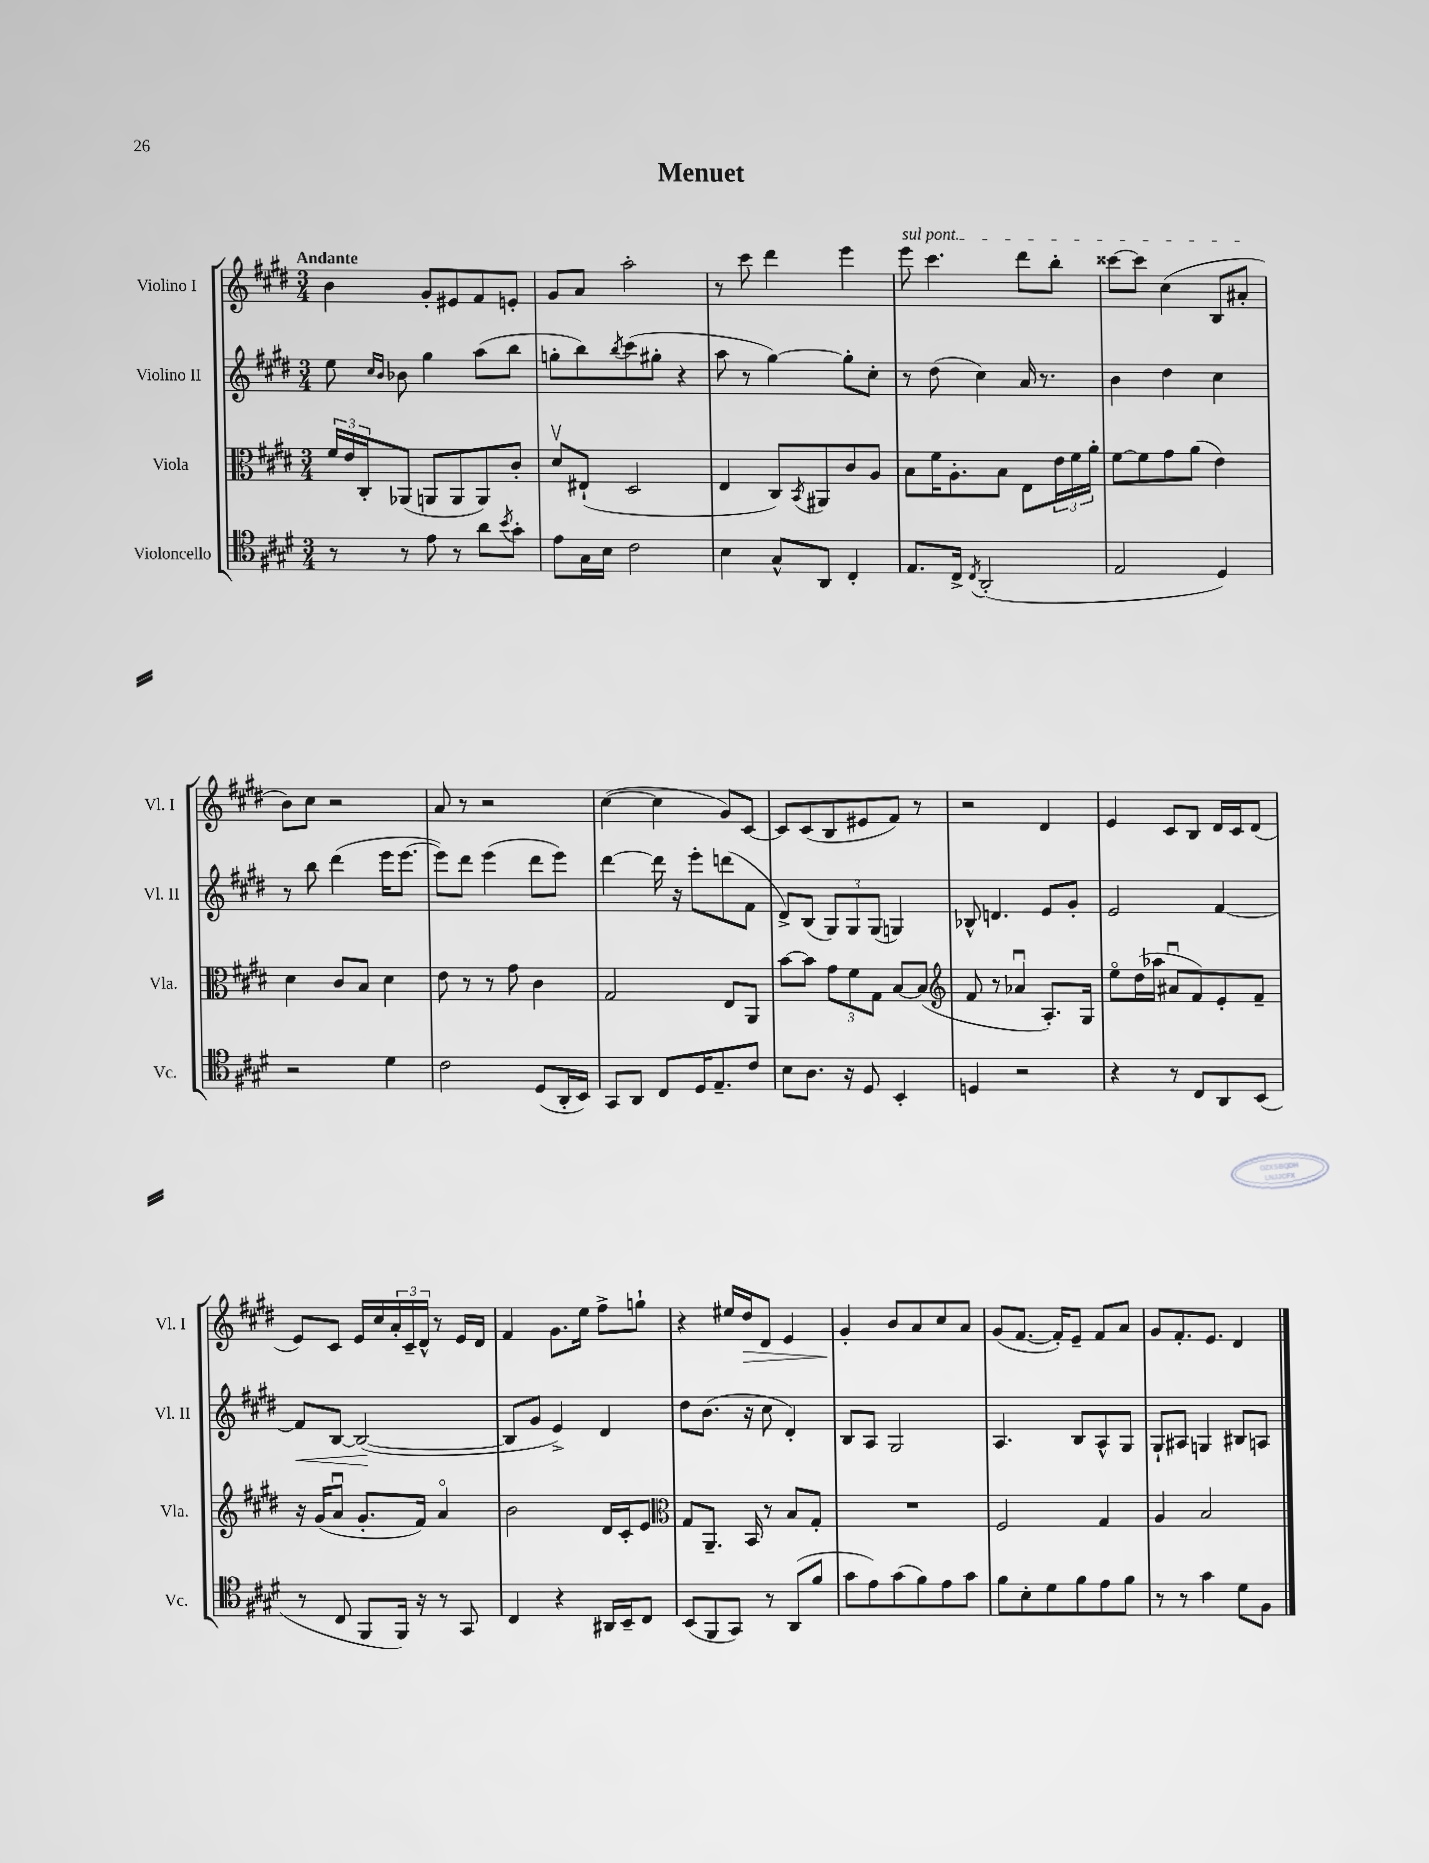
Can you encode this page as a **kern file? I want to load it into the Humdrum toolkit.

**kern	**kern	**kern	**dynam	**kern	**dynam
*part4	*part3	*part2	*part2	*part1	*part1
*staff4	*staff3	*staff2	*staff2	*staff1	*staff1
*I"Violoncello	*I"Viola	*I"Violino II	*	*I"Violino I	*
*I'Vc.	*I'Vla.	*I'Vl. II	*	*I'Vl. I	*
*clefC4	*clefC3	*clefG2	*	*clefG2	*
*k[f#c#g#d#]	*k[f#c#g#d#]	*k[f#c#g#d#]	*	*k[f#c#g#d#]	*
*M3/4	*M3/4	*M3/4	*	*M3/4	*
=1	=1	=1	=1	=1	=1
!	!	!	!	!LO:TX:a:B:t=Andante	!
8r	24f#/LL	8ee\	.	4b\	.
.	24e/	.	.	.	.
.	24C#'/J	.	.	.	.
.	.	16qqcc#/LL	.	.	.
.	.	16qqb/JJ	.	.	.
8r	(8AA-X/J	8b-X\	.	.	.
8e\	8AAn/L	4gg#\	.	8g#'/L	.
8r	8AA/	.	.	8e#X/	.
8a\L	8AA/)	(8aa\L	.	8f#/	.
8qb/	.	.	.	.	.
8g#'\J	8c#'/J	8bb\J	.	8en'/J	.
=2	=2	=2	=2	=2	=2
8e\L	8d#v/L	8ggn'\L	.	8g#/L	.
16G#\L	(8E#X`/J	8bb\)	.	8a/J	.
16B\JJ	.	.	.	.	.
.	.	8qbb/	.	.	.
2c#\	2D#/	(8ccc#\	.	2aa'\	.
.	.	8gg#X'\J	.	.	.
.	.	4r	.	.	.
=3	=3	=3	=3	=3	=3
4B\	4E/	8aa\	.	8r	.
.	.	8r	.	8ccc#\	.
8G#^^/L	8C#/L)	[4gg#\)	.	4ddd#\	.
.	8qBB/	.	.	.	.
8AA/J	8AA#X/	.	.	.	.
4C#'/	8c#/	8gg#'\L]	.	4eee\	.
.	8A/J	8cc#'\J	.	.	.
=4	=4	=4	=4	=4	=4
!	!	!	!	!LO:TX:a:i:t=sul pont.	!
8.E/L	8B\L	8r	.	8eee\	.
.	16f#\K	(8dd#\	.	4.ccc#\	.
16C#^/Jk	8.A'\	.	.	.	.
8qC#/	.	.	.	.	.
(2AA'/	.	4cc#\)	.	.	.
.	8B\J	.	.	.	.
.	8E\L	16a/	.	8ddd#\L	.
.	.	8.r	.	.	.
.	24e\L	.	.	8bb'\J	.
.	24f#\	.	.	.	.
.	24a'\JJ	.	.	.	.
=5	=5	=5	=5	=5	=5
2E/	[8f#\L	4b\	.	[8ccc##X\L	.
.	8f#\]	.	.	8ccc##\J]	.
.	8g#\	4dd#\	.	(4cc#\	.
.	(8a\J	.	.	.	.
4D#/)	4e\)	4cc#\	.	8B/L	.
.	.	.	.	8a#X'/J	.
!!LO:LB:g=z
=6	=6	=6	=6	=6	=6
2r	4d#\	8r	.	8b\L)	.
.	.	8bb\	.	8cc#\J	.
.	8c#/L	(4ddd#\	.	2r	.
.	8B/J	.	.	.	.
4d#\	4d#\	16eee\KL	.	.	.
.	.	[8.eee\J	.	.	.
=7	=7	=7	=7	=7	=7
2c#\	8e\	8eee\L])	.	8a/	.
.	8r	8ddd#\J	.	8r	.
.	8r	(4eee\	.	2r	.
.	8g#\	.	.	.	.
(8D#/L	4c#\	8ddd#\L	.	.	.
16AA'/L	.	8eee\J)	.	.	.
16BB/JJ)	.	.	.	.	.
=8	=8	=8	=8	=8	=8
8GG#/L	2G#/	[4ddd#\	.	([4cc#\	.
8AA/J	.	.	.	.	.
8C#/L	.	16ddd#\]	.	4cc#\]	.
.	.	16r	.	.	.
16D#/K	.	8eee'\L	.	.	.
8.E~/	.	.	.	.	.
.	8E/L	(8dddn\	.	8g#/L)	.
8c#/J	8AA/J	8f#\J	.	[8c#/J	.
=9	=9	=9	=9	=9	=9
8B\L	[8b\L	8d#^/L)	.	8c#/L]	.
8.A\J	8b\J]	(8B/J	.	(8c#/	.
.	12g#\L	12G#/L)	.	8B/	.
16r	.	.	.	.	.
.	12f#\	12G#/	.	.	.
8D#/	.	.	.	8e#X/	.
.	12G#\J	(12G#/J	.	.	.
4BB'/	[8B/L	4Gn/)	.	8f#/J)	.
.	(8B/J]	.	.	8r	.
=10	=10	=10	=10	=10	=10
*	*clefG2	*	*	*	*
4Dn/	8f#/	8B-X^^/	.	2r	.
.	8r	4.dn/	.	.	.
2r	4a-Xu/	.	.	.	.
.	8.A'/L)	8e/L	.	4d#/	.
.	.	8g#'/J	.	.	.
.	16G#/Jk	.	.	.	.
=11	=11	=11	=11	=11	=11
4r	8ee\L	2e/	.	4e/	.
.	(16dd#\L	.	.	.	.
.	16aa-X\JJ	.	.	.	.
8r	8a#Xu/L	.	.	8c#/L	.
8C#/L	8f#/)	.	.	8B/J	.
8AA/	8e'/	[4f#/	.	16d#/LL	.
.	.	.	.	16c#/J	.
(8BB/J	8f#~/J	.	.	(8d#/J	.
!!LO:LB:g=z
=12	=12	=12	=12	=12	=12
!	!	!	!LO:HP:b	!	!
8r	16r	8f#/L]	<	8e/L)	.
.	(16g#/KL	.	.	.	.
8C#/	8au/J	[8B/J	.	8c#/J	.
8FF#/L	8.g#'/L	(2B/_	.	16e/LL	.
.	.	.	.	16cc#/	.
16FF#/Jk)	.	.	.	24a'/	.
.	.	.	.	24c#~/	.
16r	16f#/Jk)	.	.	.	.
.	.	.	.	24d#^^/JJ	.
8r	4a/	.	.	8r	.
8GG#/	.	.	.	16e/LL	.
.	.	.	.	16d#/JJ	.
.	.	.	[	.	.
=13	=13	=13	=13	=13	=13
4C#/	2b\	8B/L]	.	4f#/	.
.	.	8g#/J	.	.	.
4r	.	4e^/)	.	8.g#\L	.
.	.	.	.	16ee\Jk	.
16AA#X/LL	16d#/LL	4d#/	.	8ff#^\L	.
16BB~/J	16c#'/J	.	.	.	.
8C#/J	8e/J	.	.	8ggn`\J	.
=14	=14	=14	=14	=14	=14
*	*clefC3	*	*	*	*
(8BB/L	8G#/L	8dd#\L	.	4r	.
8FF#/	8.AA~/J	(8.b\J	.	.	.
8GG#/J)	.	.	.	16ee#X/LL	.
!	!	!	!	!	!LO:HP:b
.	16BB/	16r	.	16dd#/J	>
8r	8r	8cc#\	.	8d#/J	.
(8AA/L	8B/L	4d#'/)	.	4e/	.
8f#/J	8G#'/J	.	.	.	.
=15	=15	=15	=15	=15	=15
8g#\L	2.r	8B/L	.	4g#'/	.
8e\)	.	8A/J	.	.	.
(8g#\	.	2G#/	.	8b/L	]
8f#\)	.	.	.	8a/	.
8e\	.	.	.	8cc#/	.
8g#\J	.	.	.	8a/J	.
=16	=16	=16	=16	=16	=16
8f#\L	2F#/	4.A/	.	(8g#/L	.
8B'\	.	.	.	[8.f#/J	.
8d#\	.	.	.	.	.
.	.	.	.	16f#'/KL])	.
8f#\	.	8B/L	.	8e~/J	.
8e\	4G#/	8A^^/	.	8f#/L	.
8f#\J	.	8G#/J	.	8a/J	.
=17	=17	=17	=17	=17	=17
8r	4A/	8G#`/L	.	8g#/L	.
8r	.	8A#X/J	.	8.f#'/	.
4g#\	2B/	4Gn/	.	.	.
.	.	.	.	8.e/J	.
8d#\L	.	8B#X/L	.	4d#/	.
8F#\J	.	8An/J	.	.	.
==	==	==	==	==	==
*-	*-	*-	*-	*-	*-
